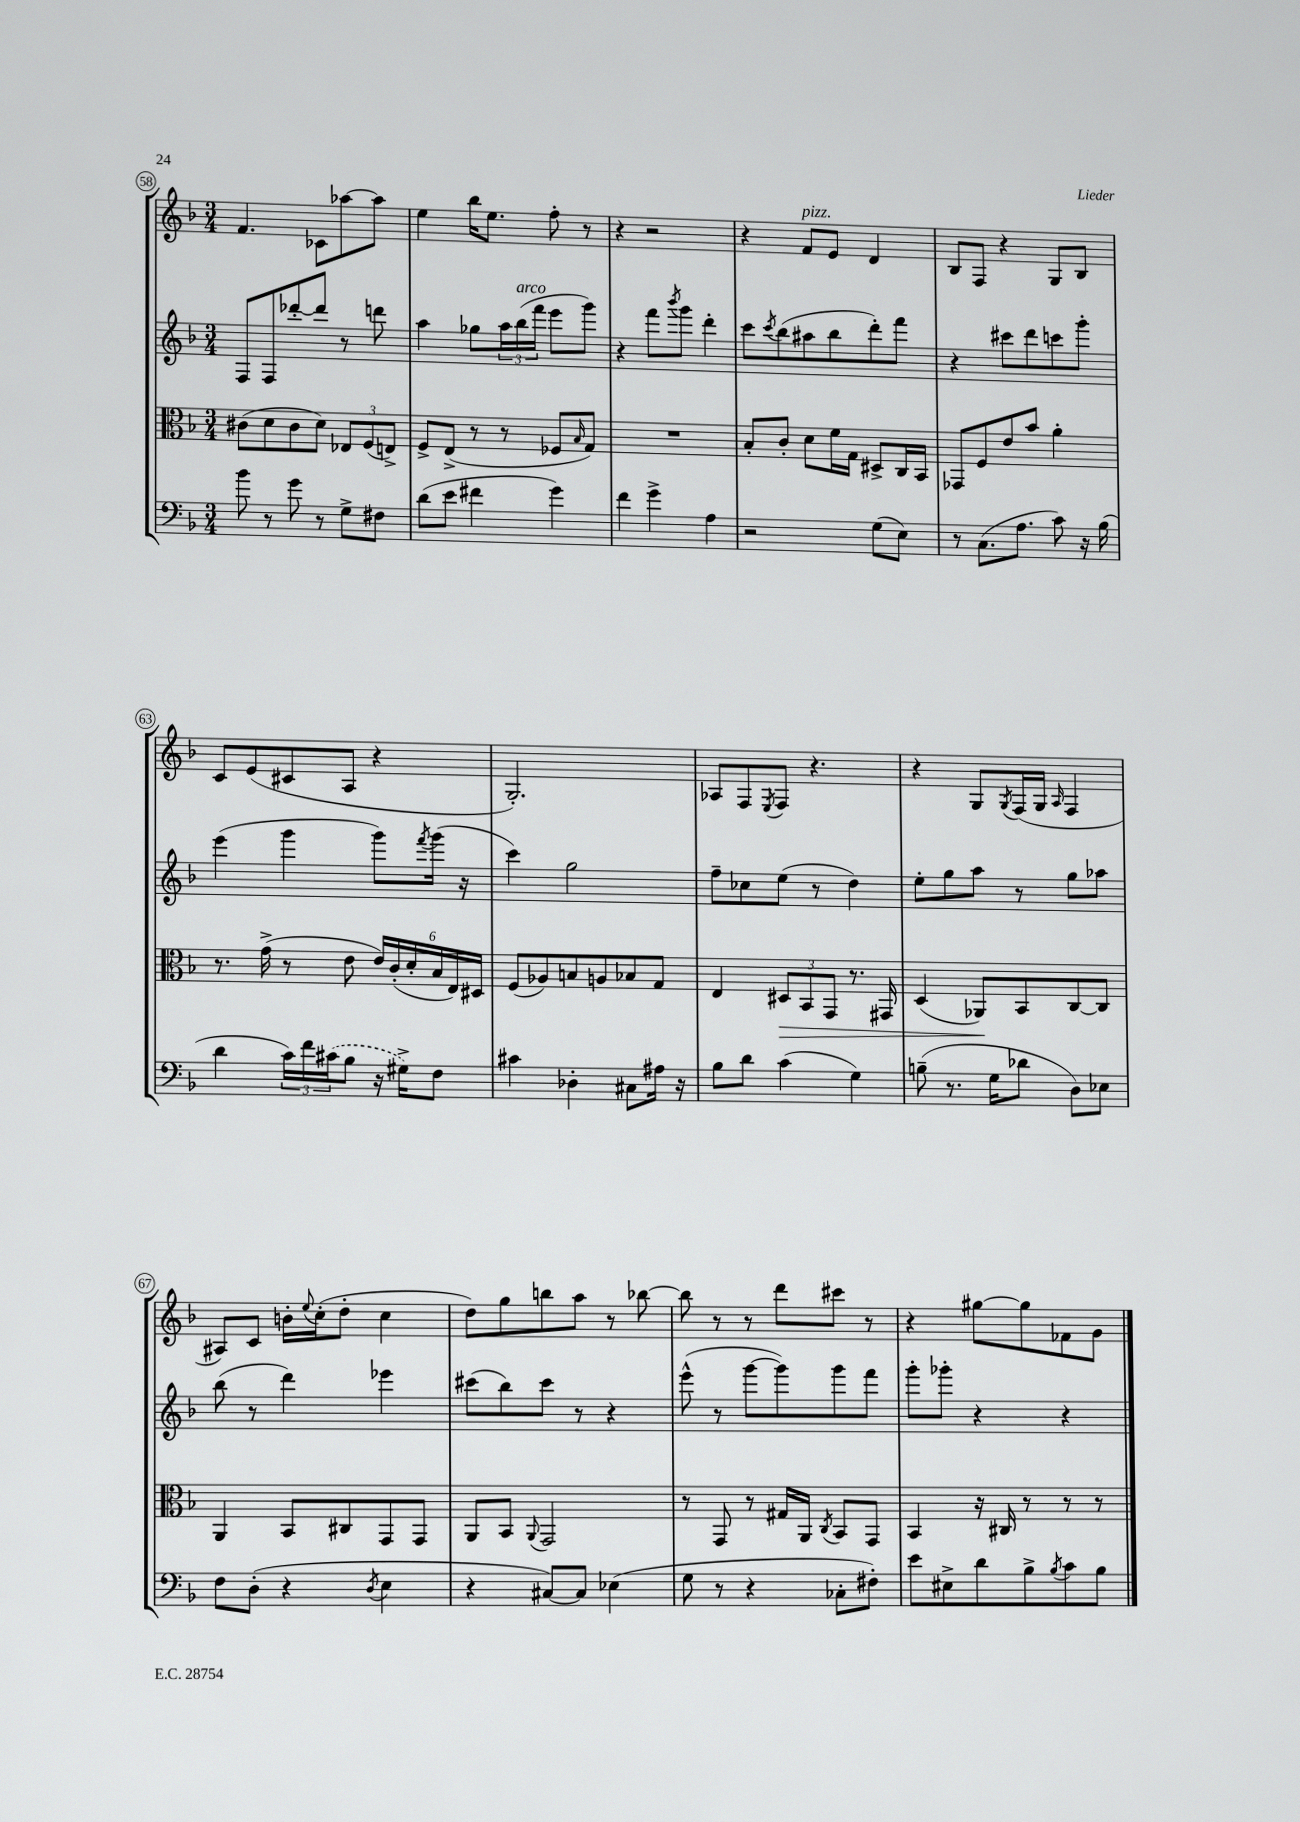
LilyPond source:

<<
\new StaffGroup <<
\new Staff = "s0" {
    \clef treble \key f \major \numericTimeSignature \time 3/4
    f'4. ces'8 aes''8~ aes''8 |
    e''4 bes''16 e''8. f''8-. r8 |
    r4 r2 |
    r4 f'8^\markup { \italic "pizz." } e'8 d'4 |
    bes8 f8 r4 g8 bes8 |
    c'8 e'8( cis'8 a8 r4 |
    g2.-.) |
    aes8 f8 \acciaccatura { e8 } f8 r4. |
    r4 g8 \acciaccatura { g8 } f16( g16 \grace { a16 } f4 |
    ais8) c'8 b'16-. \appoggiatura { e''8 } c''16-.( d''8-. c''4 |
    d''8) g''8 b''8 a''8 r8 bes''8~ |
    bes''8 r8 r8 d'''8 cis'''8 r8 |
    r4 gis''8~ gis''8 fes'8 g'8 \bar "|." |
}
\new Staff = "s1" {
    \clef treble \key f \major \numericTimeSignature \time 3/4
    f8 f8 des'''8~-. des'''8 r8 d'''8 |
    a''4 ges''8 \tuplet 3/2 { a''16 bes''16^\markup { \italic "arco" }( f'''16 } e'''8 g'''8) |
    r4 f'''8 \acciaccatura { bes'''8 } g'''8 d'''4-. |
    c'''8 \acciaccatura { c'''8 } bes''8( ais''8 bes''8 d'''8-.) f'''8 |
    r4 cis'''8 d'''8 c'''8 g'''8-. |
    e'''4( g'''4 g'''8) \acciaccatura { f'''8 } g'''16( r16 |
    c'''4) g''2 |
    f''8-- ces''8 e''8( r8 d''4) |
    e''8-. g''8 a''8 r8 g''8 aes''8 |
    bes''8( r8 d'''4) ees'''4 |
    cis'''8( bes''8) cis'''8 r8 r4 |
    e'''8-^( r8 g'''8~ g'''8) g'''8 f'''8 |
    g'''8-. ges'''8-. r4 r4 \bar "|." |
}
\new Staff = "s2" {
    \clef alto \key f \major \numericTimeSignature \time 3/4
    cis'8( d'8 cis'8 d'8) \tuplet 3/2 { ees8 f8( e8->) } |
    f8-> e8->( r8 r8 fes8 \grace { bes16 } g8) |
    R2. |
    bes8-. c'8-. d'8 f'16 g16 dis8-> c16 bes,16 |
    ges,8 f8 e'8 bes'8 a'4-. |
    r8. g'16->( r8 e'8 \tuplet 6/4 { e'16) c'16-.( d'16-. bes16 e16) dis16 } |
    f8( aes8) b8 a8 bes8 g8 |
    e4 \tuplet 3/2 { dis8\> bes,8 g,8 } r8. gis,16 |
    d4( aes,8\!) bes,8 c8~ c8 |
    a,4 bes,8 cis8 g,8 g,8 |
    a,8 bes,8 \appoggiatura { a,8 } g,2 |
    r8 g,8 r8 gis16 a,16 \acciaccatura { c8 } bes,8 g,8 |
    bes,4 r16 cis16 r8 r8 r8 \bar "|." |
}
\new Staff = "s3" {
    \clef bass \key f \major \numericTimeSignature \time 3/4
    bes'8 r8 g'8 r8 g8-> fis8 |
    d'8( e'8 fis'4 g'4) |
    f'4 g'4-> a4 |
    r2 g8( e8) |
    r8 c8.( a8. c'8) r16 bes16( |
    d'4 \tuplet 3/2 { c'16) f'16 \once \slurDashed cis'16( } bes8 r16 gis16->) f8 |
    cis'4 des4-. cis8 ais16 r16 |
    bes8 d'8 c'4( g4) |
    b8--( r8. g16 des'8 d8) ees8 |
    f8 d8-.( r4 \acciaccatura { d8 } e4 |
    r4 cis8~) cis8 ees4( |
    g8 r8 r4 ces8-. fis8-.) |
    e'8 eis8-> d'8 bes8-> \acciaccatura { bes8 } c'8 bes8 \bar "|." |
}
>>
>>
\layout { \context { \Score currentBarNumber = #58 \override BarNumber.stencil = #(make-stencil-circler 0.1 0.3 ly:text-interface::print) } }
